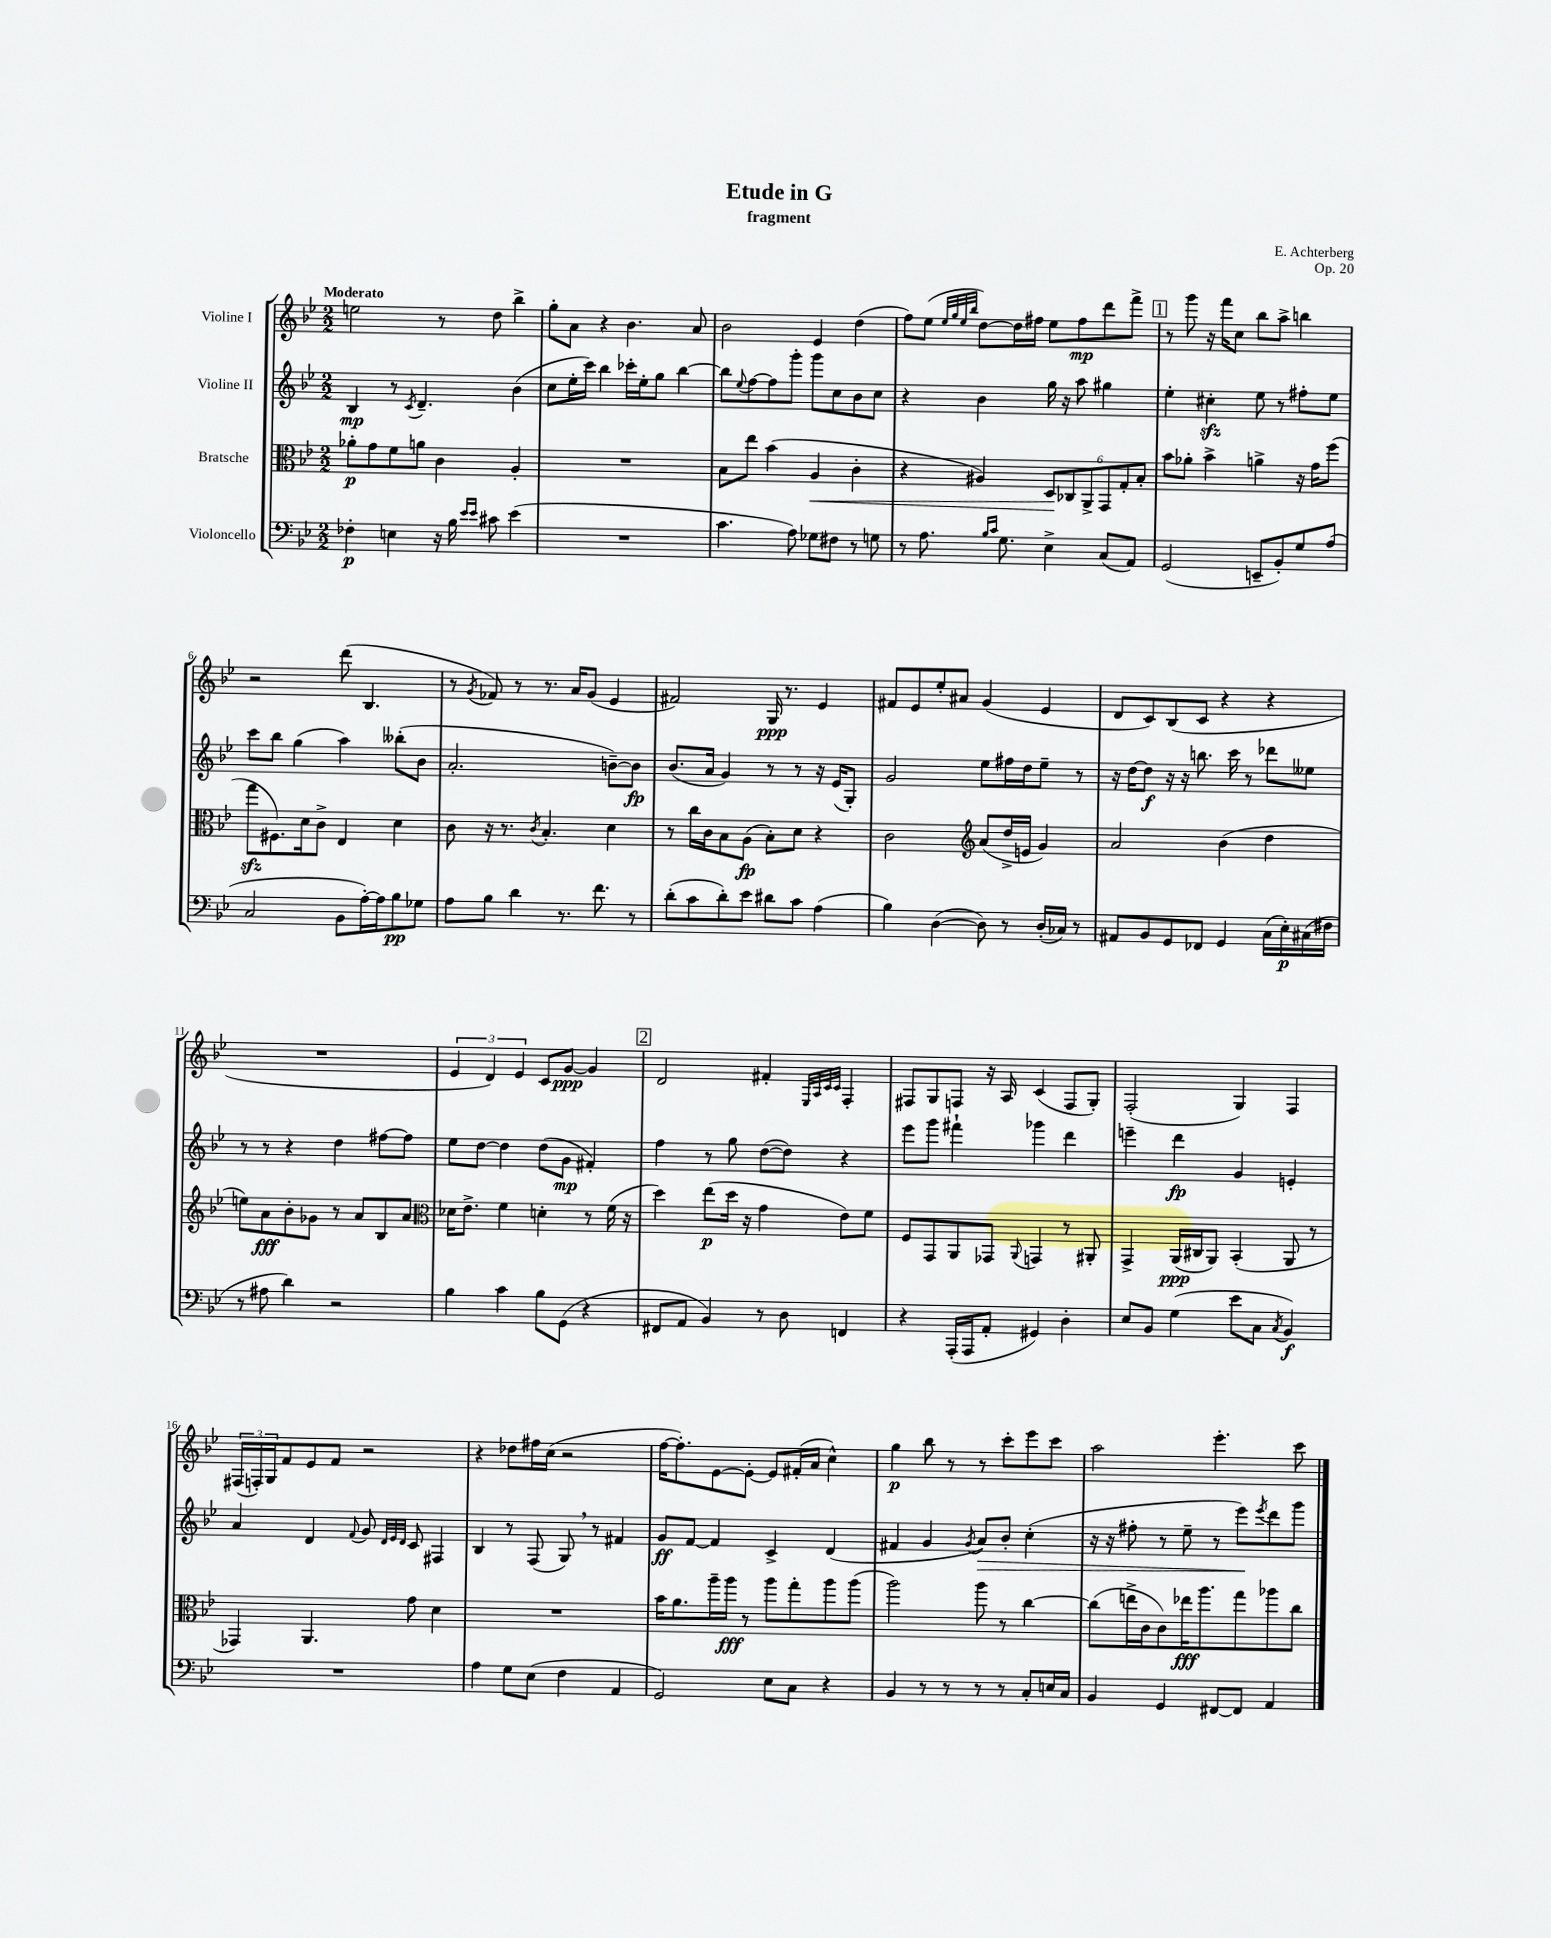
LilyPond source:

\header { title = "Etude in G" composer = "E. Achterberg" subtitle = "fragment" opus = "Op. 20" }
<<
\new StaffGroup <<
\new Staff = "s0" \with { instrumentName = "Violine I" } {
    \clef treble \key bes \major \numericTimeSignature \time 2/2 \tempo "Moderato"
    e''2 r8 d''8 bes''4-> |
    g''8-. a'8 r4 bes'4. a'8 |
    bes'2 ees'4 d''4( |
    f''8) ees''8( \grace { ees''32 g''32 ees''32 bes''32 } d''8~) d''16 fis''16 ees''8 fis''8\mp d'''8 f'''8-> |
    \mark \markup { \box "1" } r8 g'''8 r16 f'''16 c''8 bes''8 a''8-> b''4 |
    r2 d'''8( bes4. |
    r8 \acciaccatura { g'8 } fes'8) r8 r8. a'16 g'8( ees'4 |
    fis'2) g16\ppp r8. ees'4 |
    fis'8 ees'8 ees''8-. ais'8 g'4( ees'4 |
    d'8 c'8) bes8( c'8 r4 r4 |
    R1 |
    \tuplet 3/2 { ees'4 d'4) ees'4 } c'8 g'8~\ppp g'4 |
    \mark \markup { \box "2" } d'2 fis'4-. \grace { ees32 a32 c'32 c'32 } f4-. |
    fis8 g8 f8 r16 a16 c'4( f8 g8-.) |
    f2-.( g4) f4 |
    \tuplet 3/2 { fis16( f16-.) g16 } f'8 ees'8 f'8 r2 |
    r4 des''8 fis''16 c''16( r2 |
    f''16~ f''8.-.) ees'8~ ees'8~-. ees'8 fis'16-.( a'16 c''4-^) |
    g''4\p bes''8 r8 r8 c'''8-. ees'''8 c'''8 |
    a''2 ees'''4.-. c'''8 \bar "|." |
}
\new Staff = "s1" \with { instrumentName = "Violine II" } {
    \clef treble \key bes \major \numericTimeSignature \time 2/2
    bes4\mp r8 \acciaccatura { c'8 } d'4.-- bes'4( |
    c''8 ees''16-. c'''16) bes''4 ces'''16-. ees''16-. g''8 bes''4~ |
    bes''8 \appoggiatura { ees''8 } f''8~ f''8 g'''8-. g'''8 c''8 bes'8 c''8 |
    r4 bes'4 g''16 r16 a''8 gis''4 |
    \mark \markup { \box "1" } ees''4-. cis''4-.\sfz ees''8 r8 fis''8-. ees''8 |
    c'''8 bes''8 g''4( a''4) beses''8-.( bes'8 |
    a'2.-. b'8~--) b'8\fp |
    bes'8.( a'16 g'4) r8 r8 r16 ees'16( g8-.) |
    g'2 ees''8 fis''16 d''16 ees''8-- r8 |
    r16 d''16~ d''8\f r16 r16 b''8. c'''16 r8 des'''8 eeses''8 |
    r8 r8 r4 d''4 fis''8~ fis''8 |
    ees''8 d''8~ d''4 d''8( g'8\mp fis'4-.) |
    \mark \markup { \box "2" } f''4 r8 g''8 d''8~( d''8) r4 |
    ees'''8 g'''8 fis'''4-! ges'''4 d'''4 |
    e'''4-- d'''4\fp g'4 e'4-. |
    a'4 d'4 \appoggiatura { f'8 } g'8 \grace { d'32 ees'32 d'32 } c'8 fis4 |
    bes4 r8 f8( g8) \breathe r8 fis'4 |
    g'8\ff f'8~ f'4 c'4-> d'4( |
    fis'4 g'4 \acciaccatura { g'8 } a'8\>) bes'8-. c''4-.( |
    r16 r16 fis''8-. r8 ees''8-- r8 ees'''8\!) \acciaccatura { ees'''8 } d'''8 g'''8 \bar "|." |
}
\new Staff = "s2" \with { instrumentName = "Bratsche" } {
    \clef alto \key bes \major \numericTimeSignature \time 2/2
    aes'8-.\p g'8 f'8 a'8 c'4 a4-. |
    R1 |
    bes8 ees''8 bes'4( a4\< c'4-. |
    r4 ais4) \tuplet 6/4 { d8\! ces8 a,8-> g,8 g8-. bes8-. } |
    \mark \markup { \box "1" } bes'8 aes'8-. bes'4-> a'4-> r16 g'16 f''8( |
    g''8\sfz fis8.) d'16 c'8-> ees4 d'4 |
    c'8 r16 r8. \acciaccatura { c'8 } bes4.-. d'4 |
    r8 c''16 c'16 bes8 a8\fp( bes8-.) d'8 r4 |
    c'2 \clef treble a'8( d''16-> e'16 g'4) |
    a'2 bes'4( d''4 |
    e''8) a'8\fff bes'8-. ges'8 r8 a'8 bes8 a'8 |
    \clef alto des'16 ees'8.-> f'4 d'4-. r8 f'16( r16 |
    \mark \markup { \box "2" } d''4) ees''8\p( d''16 r16 g'4 ees'8) f'8 |
    f8 g,8 a,8 ges,8 \appoggiatura { a,8 } g,4 r8 ais,8-. |
    g,4-> a,16\ppp( cis16 a,8) bes,4-.( a,8 r8 |
    ges,4) a,4. g'8 d'4 |
    R1 |
    bes'16 a'8. a''16-- a''16\fff r8 a''8 g''8-. a''8 a''8( |
    a''2) a''8 r8 c''4~ |
    c''8( e''16-> c'16 c'8) ees''16\fff a''8. g''8 aes''8 c''8 \bar "|." |
}
\new Staff = "s3" \with { instrumentName = "Violoncello" } {
    \clef bass \key bes \major \numericTimeSignature \time 2/2
    fes4-.\p e4 r16 bes16 \grace { ees'16 ees'16 } cis'8 ees'4( |
    R1 |
    c'4. a8) ges8 fis8 r8 g8 |
    r8 a8. \grace { bes16 c'16 } g8. ees4-> c8( a,8) |
    \mark \markup { \box "1" } g,2( e,8-- bes,8-.) g8 a8( |
    c2 bes,8 a16~-.) a16 bes8\pp ges8 |
    a8 bes8 d'4 r8. f'8. r8 |
    d'8-.( c'8 d'8-.) ees'8 dis'8 c'8 a4( |
    bes4) d4~( d8) r8 d16-.( ces16) r8 |
    ais,8 bes,8 g,8 fes,8 g,4 c16( ees16-.\p) cis16( fis16 |
    r8 ais8 d'4) r2 |
    bes4 c'4 bes8 g,8( r4 |
    \mark \markup { \box "2" } fis,8 a,8 bes,4) r8 d8 f,4 |
    r4 a,,16-.( a,,16 a,8-. gis,4) d4-. |
    ees8 bes,8 g4( ees'8 c8 \acciaccatura { c8 } bes,4\f) |
    R1 |
    a4 g8 ees8( f4 a,4 |
    g,2) ees8 c8 r4 |
    bes,4 r8 r8 r8 r8 c8-. e16 c16 |
    bes,4 g,4 fis,8~ fis,8 a,4 \bar "|." |
}
>>
>>
